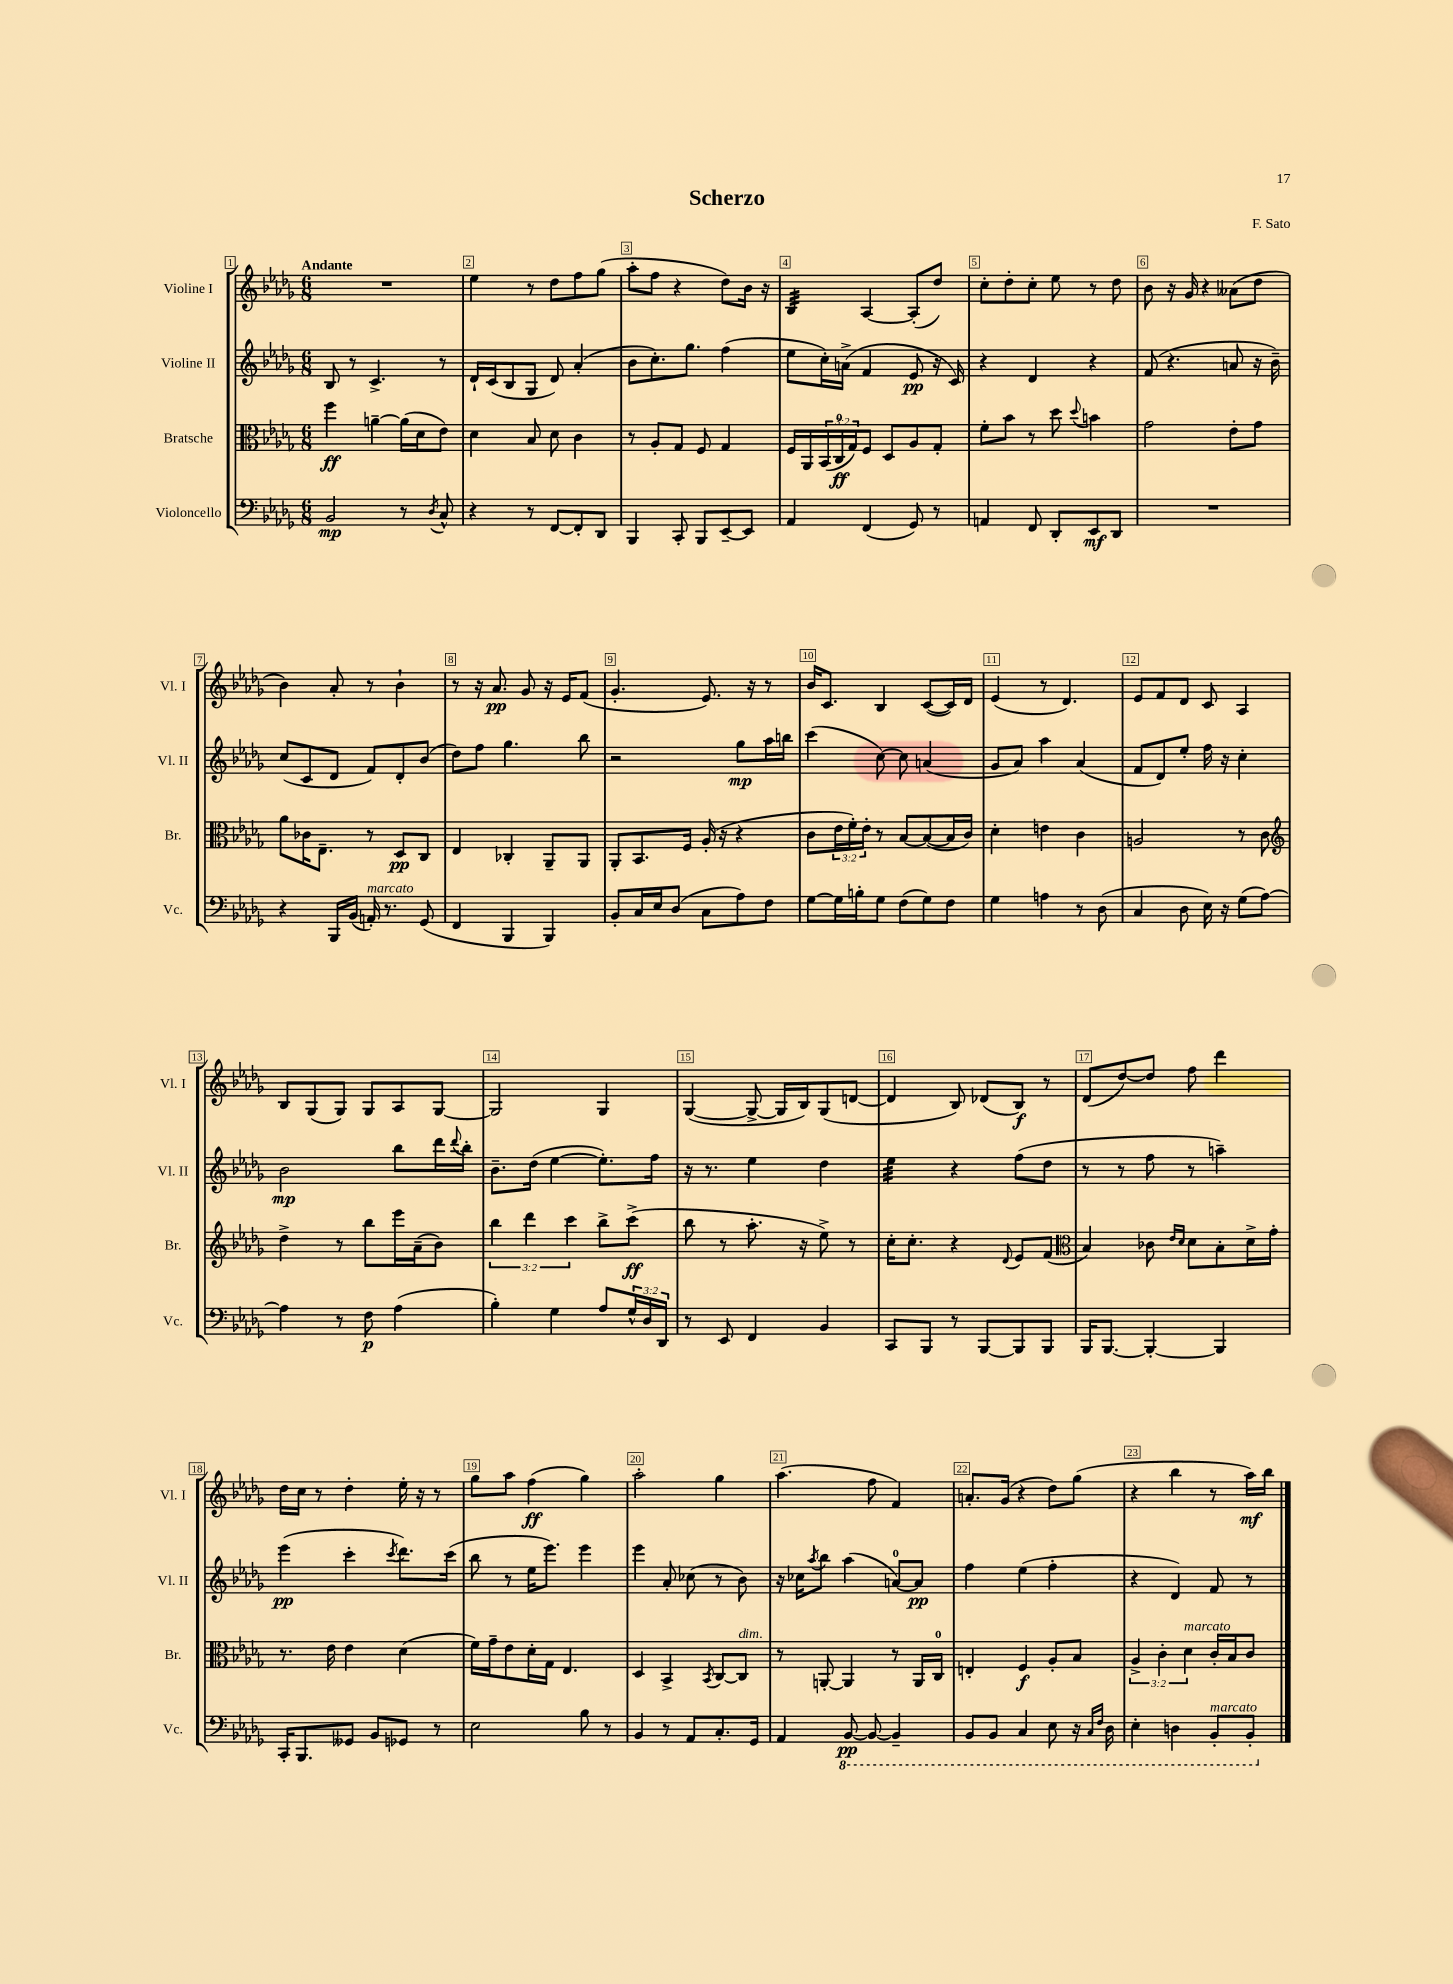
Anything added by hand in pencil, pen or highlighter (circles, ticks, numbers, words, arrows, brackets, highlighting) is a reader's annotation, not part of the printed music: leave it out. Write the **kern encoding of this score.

**kern	**dynam	**kern	**dynam	**kern	**dynam	**kern	**dynam
*part4	*part4	*part3	*part3	*part2	*part2	*part1	*part1
*staff4	*staff4	*staff3	*staff3	*staff2	*staff2	*staff1	*staff1
*I"Violoncello	*	*I"Bratsche	*	*I"Violine II	*	*I"Violine I	*
*I'Vc.	*	*I'Br.	*	*I'Vl. II	*	*I'Vl. I	*
*clefF4	*	*clefC3	*	*clefG2	*	*clefG2	*
*k[b-e-a-d-g-]	*	*k[b-e-a-d-g-]	*	*k[b-e-a-d-g-]	*	*k[b-e-a-d-g-]	*
*M6/8	*	*M6/8	*	*M6/8	*	*M6/8	*
=1	=1	=1	=1	=1	=1	=1	=1
!	!	!	!	!	!	!LO:TX:a:B:t=Andante	!
2BB-/	mp	4ff\	ff	8B-/	.	2.r	.
.	.	.	.	8r	.	.	.
.	.	[4an~\	.	4.c^/	.	.	.
8r	.	(16a\LL]	.	.	.	.	.
.	.	16d-\J	.	.	.	.	.
8qD-/	.	.	.	.	.	.	.
8C^^/	.	8e-\J)	.	8r	.	.	.
=2	=2	=2	=2	=2	=2	=2	=2
4r	.	4d-\	.	16d-`/LL	.	4ee-\	.
.	.	.	.	(16c/J	.	.	.
.	.	.	.	8B-/	.	.	.
8r	.	8B-/	.	8G-/J	.	8r	.
[8FF/L	.	8d-\	.	8d-/)	.	8dd-\L	.
8FF'/]	.	4c\	.	(4a-'/	.	8ff\	.
8DD-/J	.	.	.	.	.	(8gg-\J	.
=3	=3	=3	=3	=3	=3	=3	=3
4BBB-/	.	8r	.	8b-\L	.	8aa-'\L	.
.	.	8A-'/L	.	8.cc'\)	.	8ff\J	.
8CC'/	.	8G-/J	.	.	.	4r	.
.	.	.	.	8.gg-\J	.	.	.
8BBB-/L	.	8F/	.	.	.	.	.
[8EE-~/	.	4G-/	.	(4ff\	.	8dd-\L)	.
8EE-/J]	.	.	.	.	.	16b-\Jk	.
.	.	.	.	.	.	16r	.
=4	=4	=4	=4	=4	=4	=4	=4
*	*	*	*	*	*	*tremolo	*
4AA-/	.	16F/LL	.	8ee-\L	.	32B-/LLL	.
.	.	.	.	.	.	32B-/	.
.	.	16AA-/	.	.	.	32B-/	.
.	.	.	.	.	.	32B-/	.
.	.	(24BB-/	.	16cc'\L)	.	32B-/	.
.	.	.	.	.	.	32B-/	.
.	.	24C/	ff	.	.	.	.
.	.	.	.	(16an^\JJ	.	32B-/	.
.	.	24G-/J)	.	.	.	.	.
.	.	.	.	.	.	32B-/JJJ	.
*	*	*	*	*	*	*Xtremolo	*
(4FF/	.	8F/J	.	4f/	.	[4A-/	.
.	.	8D-/L	.	.	.	.	.
8GG-/)	.	8A-/	.	8e-/	pp	(8A-'/L]	.
8r	.	8G-'/J	.	16r	.	8dd-/J)	.
.	.	.	.	16c/)	.	.	.
=5	=5	=5	=5	=5	=5	=5	=5
4AAn/	.	8f'\L	.	4r	.	8cc'\L	.
.	.	8b-\J	.	.	.	8dd-'\	.
8FF/	.	8r	.	4d-/	.	8cc'\J	.
8DD-'/L	.	8dd-\	.	.	.	8ee-\	.
.	.	8qqdd-/	.	.	.	.	.
8EE-/	mf	4bn\	.	4r	.	8r	.
8DD-/J	.	.	.	.	.	8dd-\	.
=6	=6	=6	=6	=6	=6	=6	=6
2.r	.	2g-\	.	(8f/	.	8b-\	.
.	.	.	.	4.r	.	16r	.
.	.	.	.	.	.	16g-/	.
.	.	.	.	.	.	4r	.
.	.	8e-'\L	.	8an/	.	(8a--X\L	.
.	.	8g-\J	.	16r	.	8dd-\J	.
.	.	.	.	16b-~\)	.	.	.
!!LO:LB:g=z
=7	=7	=7	=7	=7	=7	=7	=7
4r	.	8a-\L	.	(8cc/L	.	4b-\)	.
.	.	16c-X\K	.	8c/	.	.	.
.	.	8.E-~\J	.	.	.	.	.
16BBB-/LL	.	.	.	8d-/J	.	8a-'/	.
(16BB-/JJ	.	.	.	.	.	.	.
!LO:TX:a:i:t=marcato	!	!	!	!	!	!	!
16AAn'/)	.	8r	.	8f/L)	.	8r	.
8.r	.	.	.	.	.	.	.
.	.	8D-/L	pp	8d-'/	.	4b-`\	.
(8GG-/	.	8C/J	.	(8b-/J	.	.	.
=8	=8	=8	=8	=8	=8	=8	=8
4FF/	.	4E-/	.	8dd-\L)	.	8r	.
.	.	.	.	8ff\J	.	16r	.
.	.	.	.	.	.	8.a-/	pp
4BBB-/	.	4C-X'/	.	4.gg-\	.	.	.
.	.	.	.	.	.	8g-/	.
4BBB-/)	.	8AA-~/L	.	.	.	16r	.
.	.	.	.	.	.	16e-/KL	.
.	.	8AA-/J	.	8bb-\	.	(8f/J	.
=9	=9	=9	=9	=9	=9	=9	=9
8BB-'/L	.	8AA-'/L	.	2r	.	4.g-'/	.
16C/L	.	8.BB-/	.	.	.	.	.
16E-/J	.	.	.	.	.	.	.
(8D-/J	.	.	.	.	.	.	.
.	.	16F/Jk	.	.	.	.	.
8C\L	.	(16A-'/	.	.	.	8.e-/)	.
.	.	16r	.	.	.	.	.
8A-\)	.	4r	.	8gg-\L	mp	.	.
.	.	.	.	.	.	16r	.
8F\J	.	.	.	16aa-\L	.	8r	.
.	.	.	.	16bbn\JJ	.	.	.
=10	=10	=10	=10	=10	=10	=10	=10
[8G-\L	.	8c\L	.	(4ccc\	.	16b-/KL	.
.	.	.	.	.	.	8.c/J	.
16G-\L]	.	24e-\L	.	.	.	.	.
.	.	24f'\)	.	.	.	.	.
16Bn'\J	.	.	.	.	.	.	.
.	.	24e-'\JJ	.	.	.	.	.
8G-\J	.	8r	.	[8cc\)	.	4B-/	.
(8F\L	.	[8B-/L	.	8cc\]	.	.	.
8G-\)	.	(8B-/_	.	(4an/	.	([8c/L	.
8F\J	.	16B-/L]	.	.	.	16c/L])	.
.	.	16c/JJ)	.	.	.	16d-/JJ	.
=11	=11	=11	=11	=11	=11	=11	=11
4G-\	.	4d-'\	.	8g-/L	.	(4e-/	.
.	.	.	.	8a-/J)	.	.	.
4An\	.	4en\	.	4aa-\	.	8r	.
.	.	.	.	.	.	4.d-/)	.
8r	.	4c\	.	(4a-/	.	.	.
(8D-\	.	.	.	.	.	.	.
=12	=12	=12	=12	=12	=12	=12	=12
4C/	.	2An/	.	8f/L	.	8e-/L	.
.	.	.	.	8d-/)	.	8f/	.
8D-\	.	.	.	8ee-'/J	.	8d-/J	.
16E-\)	.	.	.	16ff\	.	8c/	.
16r	.	.	.	16r	.	.	.
(8G-\L	.	8r	.	4cc'\	.	4A-/	.
[8A-\J)	.	8c\	.	.	.	.	.
!!LO:LB:g=z
=13	=13	=13	=13	=13	=13	=13	=13
*	*	*clefG2	*	*	*	*	*
4A-\]	.	4dd-^\	.	2b-\	mp	8B-/L	.
.	.	.	.	.	.	(8G-/	.
8r	.	8r	.	.	.	8G-/J)	.
8F\	p	8bb-\L	.	.	.	8G-/L	.
(4A-\	.	16eee-\L	.	8bb-\L	.	8A-/	.
.	.	(16a-~\J	.	.	.	.	.
.	.	8b-\J)	.	16ddd-\L	.	[8G-/J	.
.	.	.	.	8qqddd-/	.	.	.
.	.	.	.	16bb-'\JJ	.	.	.
=14	=14	=14	=14	=14	=14	=14	=14
4B-'\)	.	6bb-\	.	8.b-~\L	.	2G-/]	.
.	.	6ddd-\	.	.	.	.	.
.	.	.	.	(16dd-\Jk	.	.	.
4G-\	.	.	.	[4ee-\	.	.	.
.	.	6ccc\	.	.	.	.	.
8A-/L	.	8bb-^\L	.	8.ee-'\L])	.	4G-/	.
24G-^^/L	.	(8ccc^\J	ff	.	.	.	.
24D-/	.	.	.	.	.	.	.
.	.	.	.	16ff\Jk	.	.	.
24DD-/JJ	.	.	.	.	.	.	.
=15	=15	=15	=15	=15	=15	=15	=15
8r	.	8bb-\	.	16r	.	([4G-/	.
.	.	.	.	8.r	.	.	.
8EE-/	.	8r	.	.	.	.	.
4FF/	.	8.aa-'\	.	4ee-\	.	8G-^/_	.
.	.	.	.	.	.	16G-/LL]	.
.	.	16r	.	.	.	16B-/J)	.
4BB-/	.	8ee-^\)	.	4dd-\	.	(8G-/	.
.	.	8r	.	.	.	[8dn/J	.
=16	=16	=16	=16	=16	=16	=16	=16
*	*	*	*	*tremolo	*	*	*
8CC/L	.	16cc'\KL	.	32ee-\LLL	.	4d/]	.
.	.	.	.	32ee-\	.	.	.
.	.	8.cc'\J	.	32ee-\	.	.	.
.	.	.	.	32ee-\	.	.	.
8BBB-/J	.	.	.	32ee-\	.	.	.
.	.	.	.	32ee-\	.	.	.
.	.	.	.	32ee-\	.	.	.
.	.	.	.	32ee-\JJJ	.	.	.
*	*	*	*	*Xtremolo	*	*	*
8r	.	4r	.	4r	.	8B-/)	.
[8BBB-/L	.	.	.	.	.	(8d-X/L	.
.	.	8qqd-/	.	.	.	.	.
8BBB-/]	.	8e-/L	.	(8ff\L	.	8B-/J)	f
8BBB-/J	.	(8f/J	.	8dd-\J	.	8r	.
=17	=17	=17	=17	=17	=17	=17	=17
*	*	*clefC3	*	*	*	*	*
16BBB-/KL	.	4B-/)	.	8r	.	(8d-/L	.
[8.BBB-/J	.	.	.	.	.	.	.
.	.	.	.	8r	.	[8dd-/)	.
4BBB-'/_	.	8c-X\	.	8ff\	.	8dd-/J]	.
.	.	16qqe-/LL	.	.	.	.	.
.	.	16qqd-/JJ	.	.	.	.	.
.	.	8d-\L	.	8r	.	8ff\	.
4BBB-/]	.	8B-'\	.	4aan~\)	.	4ddd-\	.
.	.	16d-^\L	.	.	.	.	.
.	.	16g-'\JJ	.	.	.	.	.
!!LO:LB:g=z
=18	=18	=18	=18	=18	=18	=18	=18
16CC'/KL	.	8.r	.	(4eee-\	pp	16dd-\LL	.
8.BBB-/	.	.	.	.	.	16cc\JJ	.
.	.	.	.	.	.	8r	.
.	.	16e-\	.	.	.	.	.
8GG--X/J	.	4e-\	.	4ccc'\	.	4dd-'\	.
8BB-/L	.	.	.	.	.	.	.
.	.	.	.	8qccc/	.	.	.
8GG-X/J	.	(4d-\	.	8.ddd-\L)	.	16ee-'\	.
.	.	.	.	.	.	16r	.
8r	.	.	.	.	.	8r	.
.	.	.	.	(16ccc\Jk	.	.	.
=19	=19	=19	=19	=19	=19	=19	=19
2E-\	.	16f\LL)	.	8bb-\	.	8gg-\L	.
.	.	16g-~\J	.	.	.	.	.
.	.	8e-\	.	8r	.	8aa-\J	.
.	.	16d-'\L	.	16ee-\KL	.	(4ff\	ff
.	.	16G-\JJ	.	8.eee-\J)	.	.	.
.	.	4.E-/	.	.	.	.	.
8B-\	.	.	.	4eee-\	.	4gg-\)	.
8r	.	.	.	.	.	.	.
=20	=20	=20	=20	=20	=20	=20	=20
4BB-/	.	4D-/	.	4eee-\	.	2aa-'\	.
8r	.	4BB-^/	.	8a-'/	.	.	.
8AA-/L	.	.	.	(8cc-X\	.	.	.
.	.	8qBB-/	.	.	.	.	.
8.C'/	.	[8C/L	.	8r	.	4gg-\	.
!	!	!LO:TX:a:i:t=dim.	!	!	!	!	!
.	.	8C/J]	.	8b-\)	.	.	.
16GG-/Jk	.	.	.	.	.	.	.
=21	=21	=21	=21	=21	=21	=21	=21
4AA-/	.	8r	.	16r	.	(4.aa-\	.
.	.	.	.	16cc-X\KL	.	.	.
.	.	.	.	8qaa-/	.	.	.
.	.	[8AAn'/	.	8bb-\J	.	.	.
*8ba	*	*	*	*	*	*	*
[8BBB-/	pp	4AA/]	.	(4aa-\	.	.	.
8BBB-/_	.	.	.	.	.	8ff\	.
4BBB-~/]	.	8r	.	[8an/L)	.	4f/)	.
.	.	16AA/LL	.	8a/J]	pp	.	.
.	.	16C/JJ	.	.	.	.	.
=22	=22	=22	=22	=22	=22	=22	=22
8BBB-/L	.	4En'/	.	4ff\	.	8.an'/L	.
8BBB-/J	.	.	.	.	.	.	.
.	.	.	.	.	.	(16g-/Jk	.
4CC/	.	4F/	f	(4ee-\	.	4r	.
8EE-\	.	8A-'/L	.	4ff'\	.	8dd-\L)	.
16r	.	8B-/J	.	.	.	(8gg-\J	.
16qqCC/LL	.	.	.	.	.	.	.
16qqFF/JJ	.	.	.	.	.	.	.
16DD-\	.	.	.	.	.	.	.
=23	=23	=23	=23	=23	=23	=23	=23
4EE-'\	.	6A-^/	.	4r	.	4r	.
.	.	6c'\	.	.	.	.	.
4DDn\	.	.	.	4d-/)	.	4bb-\	.
!	!	!LO:TX:a:i:t=marcato	!	!	!	!	!
.	.	6d-\	.	.	.	.	.
!LO:TX:a:i:t=marcato	!	!	!	!	!	!	!
8BBB-'/L	.	16c'/LL	.	8f/	.	8r	.
.	.	16B-/J	.	.	.	.	.
8BBB-'/J	.	8c/J	.	8r	.	16aa-\LL)	mf
.	.	.	.	.	.	16bb-\JJ	.
*X8ba	*	*	*	*	*	*	*
==	==	==	==	==	==	==	==
*-	*-	*-	*-	*-	*-	*-	*-
